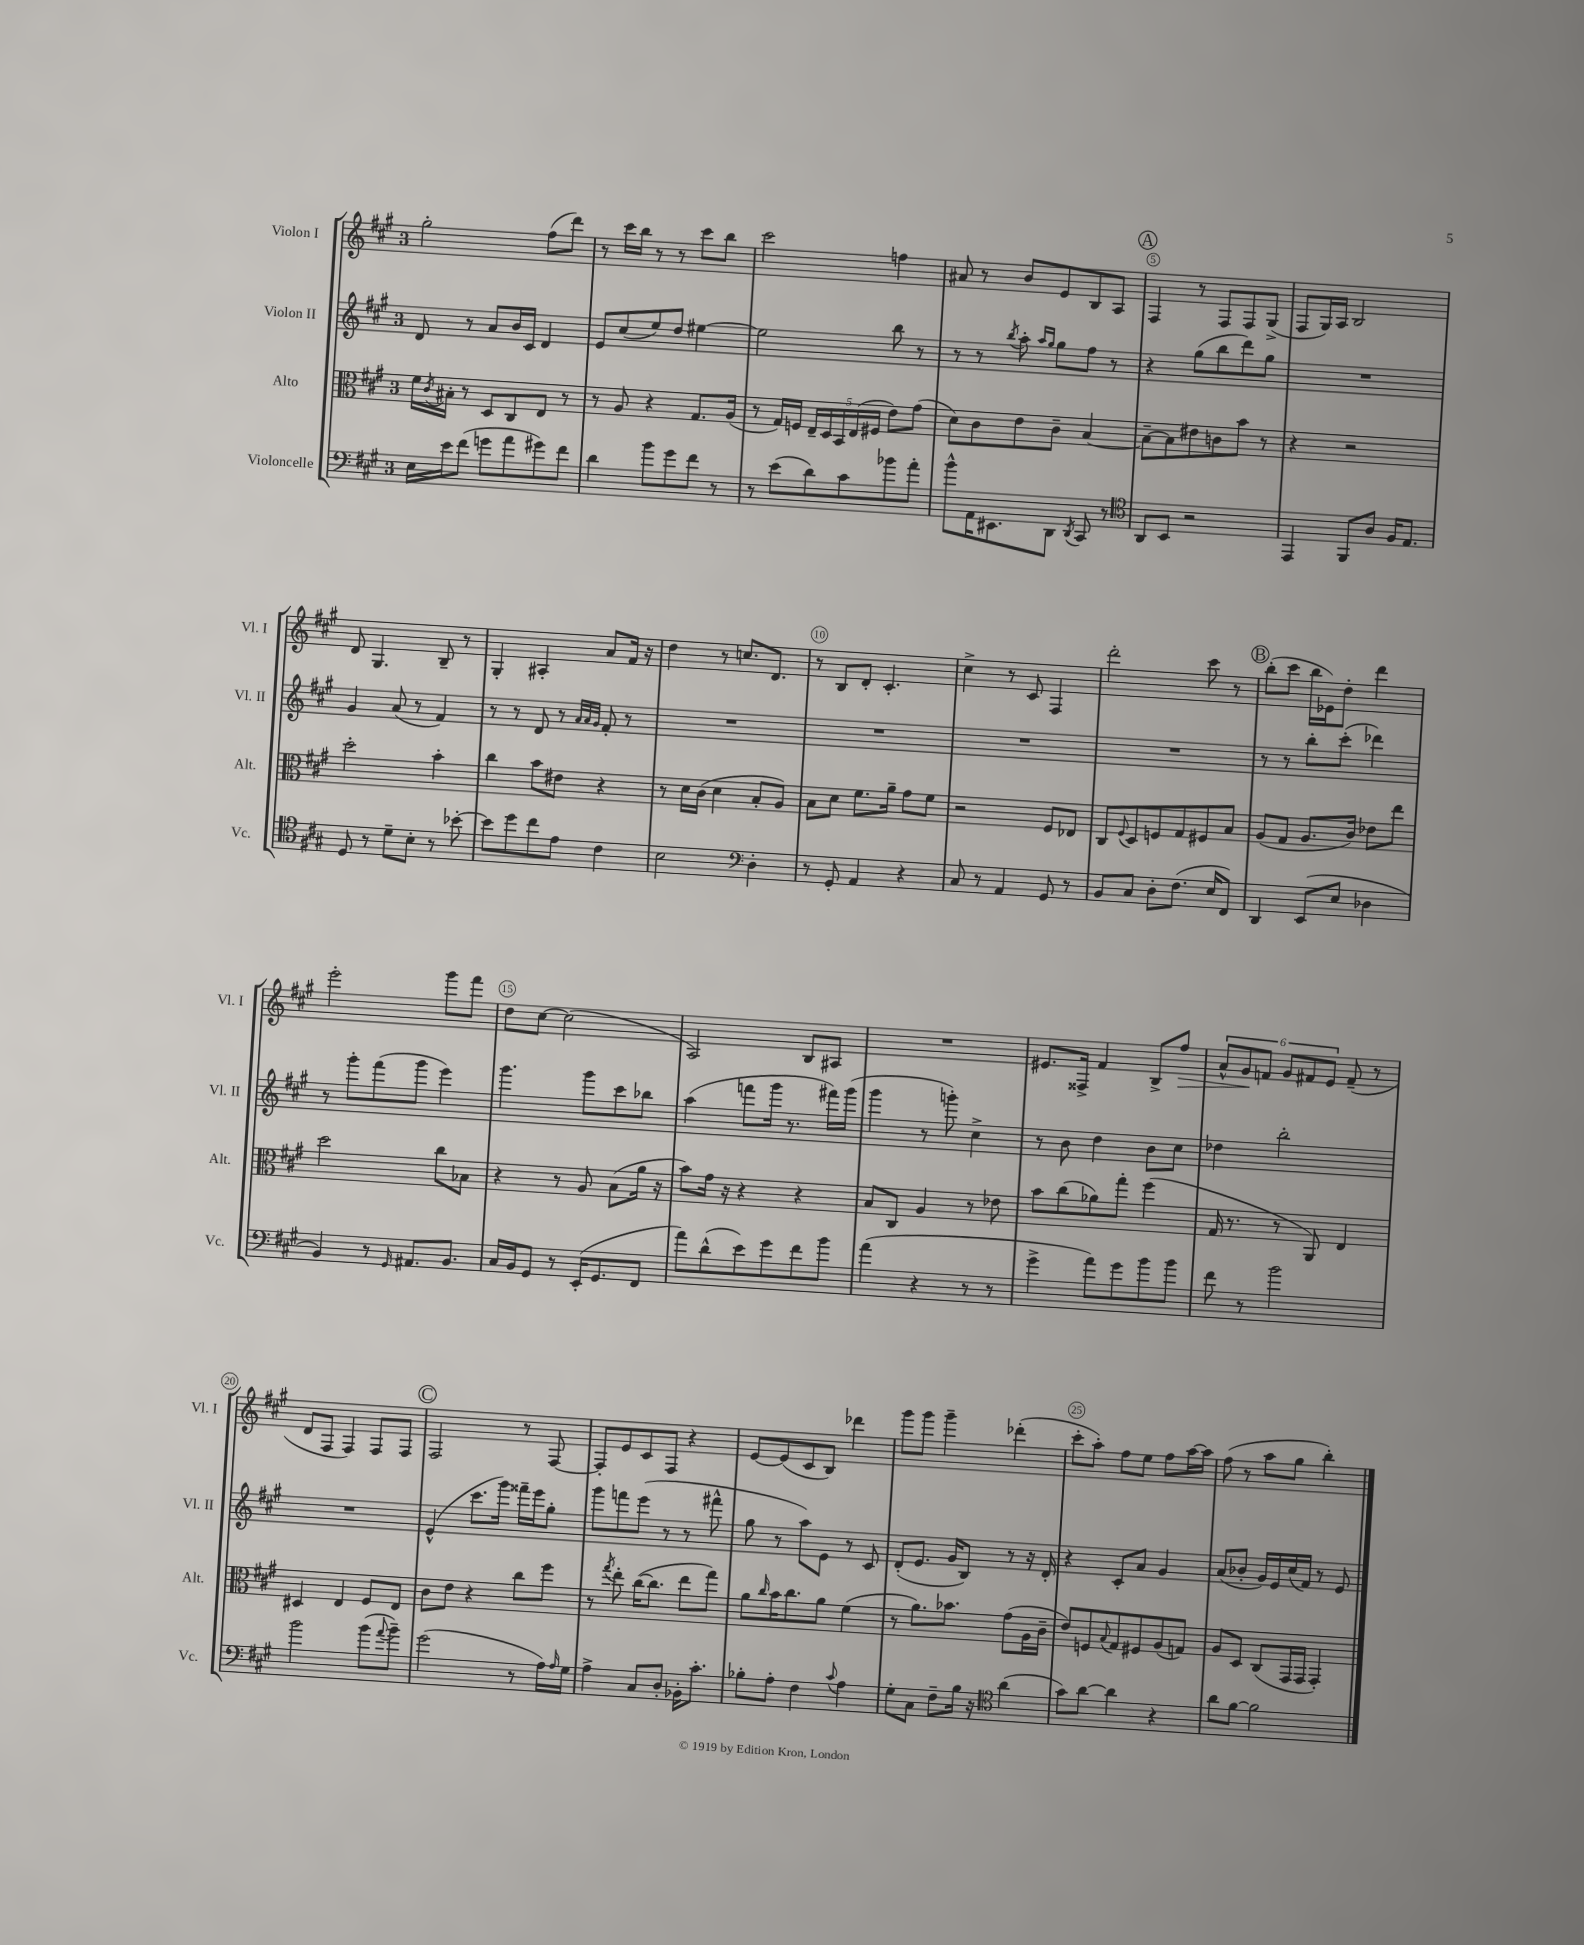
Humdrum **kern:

**kern	**kern	**kern	**kern
*staff4	*staff3	*staff2	*staff1
*clefF4	*clefC3	*clefG2	*clefG2
*k[f#c#g#]	*k[f#c#g#]	*k[f#c#g#]	*k[f#c#g#]
*M3/4	*M3/4	*M3/4	*M3/4
16E	16f#	8d	2gg#'
.	8qc#	.	.
16e	16B#'	.	.
(8f#	8r	8r	.
8g	8D	8a	.
8a	8C#	16b	.
.	.	16c#	.
8g#)	8E	4d	(8ff#
8f#	8r	.	8ddd)
=	=	=	=
4d	8r	8e	8r
.	8A	(8cc#	16ccc#
.	.	.	16bb
8b	4r	8ee)	8r
8g#	.	8dd	8r
8f#	8.G#	[4ee#	8ccc#
8r	.	.	8bb
.	(16A	.	.
=	=	=	=
8r	8r	2ee#]	2ccc#
(8e	16G#)	.	.
.	16F	.	.
8d)	20E~	.	.
.	20D	.	.
.	20BB	.	.
8c#	.	.	.
.	(20E	.	.
.	20F#	.	.
8b-	8e)	8bb	4ff
8a'	(8g#	8r	.
=	=	=	=
8b^^	8d)	8r	8a#
16AA	8c#	8r	8r
8.EE#	.	.	.
.	.	8qbb	.
.	8e	8aa'	8b
.	.	16qqaa	.
.	.	16qqgg#	.
8DD	8c#~	8gg#	8e
8qDD	.	.	.
8CC#	[4B	8ff#	8B
8r	.	8r	8A
=	=	=	=
*clefC4	*	*	*
8AA	8B~_	4r	4F#
8BB	8B]	.	.
2r	8e#	(8gg#	8r
.	8c	8bb	8F#
.	8b	8ddd)	8F#
.	8r	8gg#	(8G#^
=	=	=	=
4EE	4r	2.r	8F#
.	.	.	16G#)
.	.	.	16A
8FF#	2r	.	2B
8A	.	.	.
16F#	.	.	.
8.E	.	.	.
=	=	=	=
8D	2dd'	4g#	8d
8r	.	.	4.G#
8d~	.	(8a	.
8B'	.	8r	.
8r	4b'	4f#)	8B~
[8b-'	.	.	8r
=	=	=	=
8b-]	4cc#	8r	4G#'
8dd	.	8r	.
8cc#	8b	8d	4A#'
8e	8e#	8r	.
.	.	32qqa	.
.	.	32qqa	.
.	.	32qqg#	.
4c#	4r	8f#'	8a
.	.	8r	16f#
.	.	.	16r
=	=	=	=
2B	8r	2.r	4dd
.	16d	.	.
.	(16c#	.	.
.	4d	.	8r
.	.	.	8.cc
*clefF4	*	*	*
4D'	8B'	.	.
.	.	.	8.d
.	8A)	.	.
=	=	=	=
8r	8B	2.r	8r
8GG#'	8d	.	8B
4AA	8.f#	.	8d'
.	.	.	4.c#'
.	16a~	.	.
4r	8g#	.	.
.	8f#	.	.
=	=	=	=
8C#	2r	2.r	4cc#^
8r	.	.	.
4AA	.	.	8r
.	.	.	8c#
8GG#	8F#	.	4F#
8r	8E-	.	.
=	=	=	=
8BB	8C#	2.r	2ddd'
.	8qqF#	.	.
8C#	8D	.	.
8D'	8F	.	.
(8.F#	8G#	.	.
.	8F#	.	8ccc#
16E	.	.	.
8FF#)	8B	.	8r
=	=	=	=
4DD	(8A	8r	(8bb'
.	8G#	8r	8ccc#
(8EE	8.A	8bb'	16bb
.	.	.	16e-)
8E	.	(8ccc#'	8dd'
.	16c#)	.	.
4D-	8e-	4ddd-)	4ddd
.	8ee	.	.
=	=	=	=
4BB)	2dd	8r	2eee'
.	.	8ggg#'	.
8r	.	(8fff#	.
16qqGG#	.	.	.
8.AA#	.	8ggg#	.
.	8cc#	4eee)	8ggg#
8.BB	.	.	.
.	8B-	.	8fff#
=	=	=	=
16C#	4r	4.ggg#	8dd
16BB	.	.	.
8GG#	.	.	[8cc#
8r	8r	.	(2cc#]
(16EE'	8A	8ggg#	.
8.GG#	.	.	.
.	(8B	8ccc#	.
8FF#	16a	8bb-	.
.	16r	.	.
=	=	=	=
8a)	8b)	(4aa	2A)
(8d^^	16g#	.	.
.	16r	.	.
8e)	4r	8fff	.
8g#	.	16ggg#	.
.	.	8.r	.
8f#	4r	.	8B
8b	.	16fff#)	8A#
.	.	(16ggg#	.
=	=	=	=
(4a	8B	4ggg#	2.r
.	8C#	.	.
4r	4A	8r	.
.	.	8ggg')	.
8r	8r	4cc#^	.
8r	8e-	.	.
=	=	=	=
4g#^	8b	8r	8.e#
.	(8cc#	8b	.
.	.	.	16F##^
8a)	8a-)	4dd	4f#
8g#	8gg#'	.	.
8b	(4ff#	8b	8B^
8b	.	8cc#	8ff#
=	=	=	=
8f#	16G#	4dd-	12a^^
.	8.r	.	.
.	.	.	12g#
8r	.	.	.
.	.	.	12f
2b	8r	2bb'	12g#
.	.	.	12f#
.	8AA)	.	.
.	.	.	12e
.	4E	.	(8f#~
.	.	.	8r
=	=	=	=
2b	4D#	2.r	8d
.	.	.	8F#
.	4E	.	4F#)
(8b	8F#	.	8F#
8qqa	.	.	.
8b~)	8E	.	8F#
=	=	=	=
(2g#	8c#	(4e^^	2F#
.	8e	.	.
.	4r	8.ccc#	.
.	.	16ggg#)	.
8r	8cc#	16fff##~	8r
.	.	16eee	.
16A)	8ff#	8gg#'	[8F#
16qqA	.	.	.
16G#	.	.	.
=	=	=	=
4A^	8r	8ggg#	8F#']
.	8qgg#	.	.
.	8ee'	8fff	8e
8C#	([16cc#	(8eee	8c#
.	8.cc#]	.	.
8D'	.	8r	8F#
16BB-'	8ee	8r	4r
8.c#'	.	.	.
.	8gg#)	8fff#^^	.
=	=	=	=
8B-'	8a	8gg#	[8e
.	16qqcc#	.	.
8A'	16b	8r	(8e]
.	8.cc#	.	.
4F#	.	8aa)	8c#
.	8a	8e	8B)
8qqc#	.	.	.
4A	(4f#	8r	4ddd-
.	.	8c#	.
=	=	=	=
8G#'	8r	(8d'	8ggg#
8C#	8.a)	8.e	8ggg#
8F#~	.	.	4ggg#~
.	8.b-	16g#	.
16B	.	8B)	.
16r	.	.	.
*clefC4	*	*	*
(4a	(8g#	8r	(4ddd-'
.	16A	16r	.
.	16c#~	16d'	.
=	=	=	=
8g#)	8e)	4r	8ccc#'
[8a	8F	.	8aa')
.	8qqB	.	.
4a]	8G#	8c#'	8ff#
.	8F#	8a	8ee
4r	(8A	4g#	8ff#
.	8G)	.	[16aa
.	.	.	16aa]
=	=	=	=
8a	8A	(8a	(8ff#
[8f#	8D	8b-'	8r
2f#]	(8C#	16g#)	8aa
.	.	16e	.
.	16GG#	(16cc#	8gg#
.	16GG#	16f#)	.
.	4GG#')	8r	4bb')
.	.	8e	.
==	==	==	==
*-	*-	*-	*-
